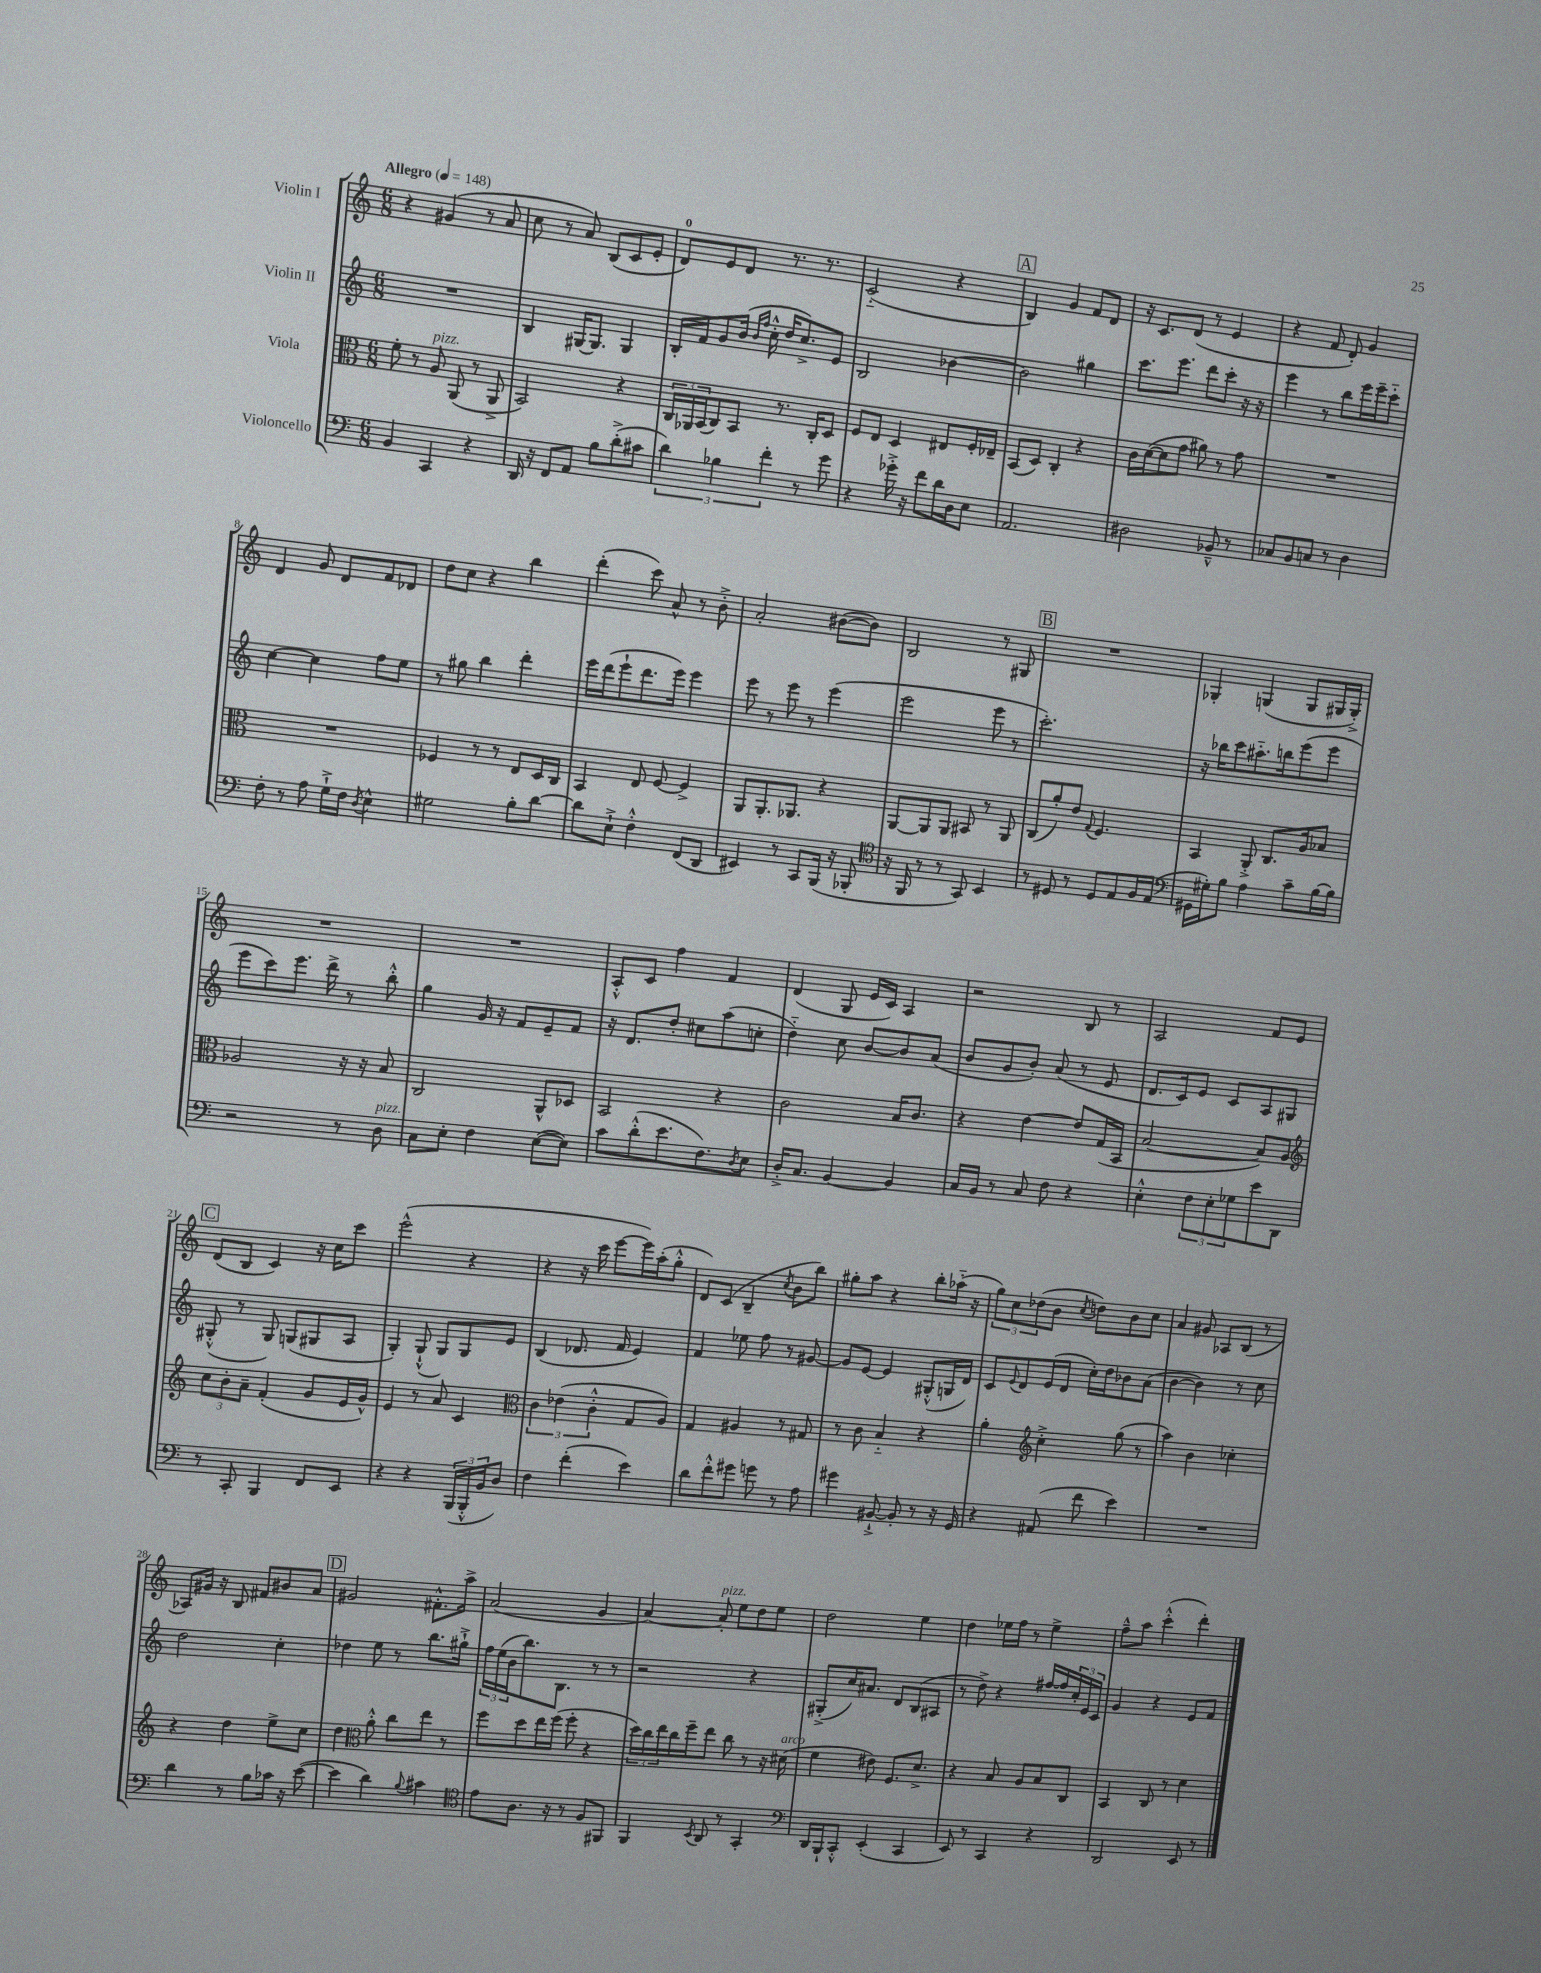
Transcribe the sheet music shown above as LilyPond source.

<<
\new StaffGroup <<
\new Staff = "s0" \with { instrumentName = "Violin I" } {
    \clef treble \key c \major \numericTimeSignature \time 6/8 \tempo "Allegro" 4 = 148
    r4 gis'4( r8 a'8 |
    c''8 r8 a'8) b8( c'8 e'8-. |
    d'8-0) e'8 d'8 r8. r8. |
    c'2-_( r4 |
    \mark \markup { \box "A" } b4) g'4 f'8 d'8 |
    r16 c'8. d'8( r8 e'4 |
    r4 f'8 d'8-.) g'4 |
    d'4 g'8 d'8 f'8 des'8 |
    d''8 c''8 r4 b''4 |
    d'''4-.( c'''8) a'8-^ r8 b'8-.-> |
    a'2-. bis'8~( bis'8) |
    b2 r8 gis8 |
    \mark \markup { \box "B" } R2. |
    ges4-. g4( g8 gis16 gis16-.->) |
    R2. |
    R2. |
    a8-.-^ c'8 f''4 f'4 |
    d'4( g8 e'16 c'16) a4 |
    r2 b8 r8 |
    a2 f'8 e'8 |
    \mark \markup { \box "C" } d'8( b8 c'4) r16 c''16 c'''8 |
    e'''2-^( r4 |
    r4 r16 c'''16 e'''8~ e'''16) a''16-.( g''8-.-^ |
    d'8) c'8( b4-- \acciaccatura { c''8 } b'8 b''8) |
    gis''8-. a''8 r4 b''8-. aes''16-_( r16 |
    \tuplet 3/2 { g''8) c''8 des''8( } b'8 \acciaccatura { c''8 } d''8) b'8 c''8 |
    a'4 gis'8 aes8 b8( r8 |
    aes8) gis'16 r16 b8 fis'8 bis'8 a'8 |
    \mark \markup { \box "D" } gis'2 fis'8.-.-^ a''16-> |
    a'2( g'4 |
    a'4~) a'8-.^\markup { \italic "pizz." } e''8 d''8 e''8 |
    d''2 e''4 |
    d''4 ees''16 f''16 r8 ees''4-> |
    f''8---^ a''8 c'''4-.-^( d'''4-.) \bar "|." |
}
\new Staff = "s1" \with { instrumentName = "Violin II" } {
    \clef treble \key c \major \numericTimeSignature \time 6/8
    R2. |
    b4 gis16~ gis8. gis4 |
    b16-. f'16 g'8 b'16( \grace { b'16 f''16 } c''16-.-^ d''16 c''8.->) e'8 |
    b2 bes'4~ |
    \mark \markup { \box "A" } bes'2 gis''4 |
    c'''8. e'''8. d'''8 c'''8-. r16 r16 |
    e'''4 r8 b''8 e'''16 e'''16-- c'''8-_ |
    c''4~ c''4 f''8 e''8 |
    r8 gis''8 b''4 d'''4-. |
    e'''16 d'''16( e'''8-! d'''8. e'''16) e'''4 |
    e'''8 r8 e'''8 r8 e'''4( |
    e'''2 e'''8 r8 |
    \mark \markup { \box "B" } c'''2.-.) |
    r16 bes''16 c'''8 ais''8.-_ b''16 e'''8( e'''8 |
    e'''8 c'''8) e'''8. d'''16-> r8 b''8-.-^ |
    g''4 g'16 r16 f'8 e'8-- f'8 |
    r16 d'8. d''8-. cis''8 a''8( c''8-. |
    d''4-_) c''8 b'8~ b'8 a'8( |
    b'8 g'8 b'8-.) a'8( r8 e'8 |
    d'8. c'16) e'8 c'8 a8 gis8 |
    \mark \markup { \box "C" } gis8-.-^( r8 gis8) g8( gis8 a8 |
    g4-.) g8-!-^( g8) g8 e'8 |
    b4( des'8. f'16 e'4) |
    f'4 ees''8 f''8 r8 gis'8~ |
    gis'8 e'8~ e'4 gis8-.-^( g16 d'16) |
    c'8 \appoggiatura { e'8 } d'8 e'16( d'16 c''16-.) d''16 bes'8 a'8( |
    b'4~ b'4) r8 c''8 |
    d''2 c''4-. |
    \mark \markup { \box "D" } des''4 e''8 r8 b''8. gis''16-!-> |
    \tuplet 3/2 { f''16 e''16( b'16 } b''8.) b8. r8 r8 |
    r2 r4 |
    gis8-.->( c''16) ais'8. d'8 b8( ais8 |
    r8 d''8->) r4 fis''16~ fis''16 \tuplet 3/2 { c''16-. e'16 c'16 } |
    g'4 r4 e'8 f'8 \bar "|." |
}
\new Staff = "s2" \with { instrumentName = "Viola" } {
    \clef alto \key c \major \numericTimeSignature \time 6/8
    f'8-. r8 a8^\markup { \italic "pizz." } a,8( r8 a,8-> |
    b,2) r4 |
    \tuplet 3/2 { c16 aes,16 b,16( } c8) b,8 r8. c16-. d8 |
    f8 e8 d4 eis8 f16-. ees16-- |
    \mark \markup { \box "A" } b,8( d8) c4-. r4 |
    c'16 d'16~( d'8 g'8 ais'8) r8 g'8 |
    R2. |
    R2. |
    fes4 r8 r8 e8 d16 c16 |
    b,4 e8 f8~ f4-> |
    a,8 a,8.-. aes,8. r4 |
    a,8~ a,8 a,8 bis,8 r8 a,8 |
    \mark \markup { \box "B" } c8( a'8-.) e'8 \appoggiatura { g8 } f4. |
    b,4 a,8-.-> c8. a16 bes8 |
    aes2 r16 r16 b8 |
    c2 a,8-^ des8 |
    b,2 r4 |
    c'2 b16 c'8. |
    r4 e'4~ e'8 g16( b,16 |
    b2~ b8) a8 |
    \mark \markup { \box "C" } \clef treble \tuplet 3/2 { c''8 b'8-. a'8-- } f'4-.( g'8 e'16 g'16-^) |
    e'4 r8 a'8 c'4 |
    \clef alto \tuplet 3/2 { c'4 ees'4( c'4-.-^ } g8 a8) |
    g4 ais4 r8 gis8 |
    r8 c'8 b4-_ r4 |
    a'4-. \clef treble c''4-.-> g''8( r8 |
    a''4) b'4 ces''4-. |
    r4 d''4 e''8-> c''8 |
    \mark \markup { \box "D" } d''4 \clef alto a'8-.-^ c''8 e''8 r8 |
    f''8 d''8 e''16 f''16( f''8-. r4 |
    \tuplet 3/2 { d''16) c''16 e''16 } c''16 f''16-- e''8 c''8 r8 r16 dis'16^\markup { \italic "arco" }( |
    f'4 eis'8) f8. d'8.-> |
    r4 b8 a8 b8 c8 |
    b,4 c8 r8 d'4 \bar "|." |
}
\new Staff = "s3" \with { instrumentName = "Violoncello" } {
    \clef bass \key c \major \numericTimeSignature \time 6/8
    b,4 c,4 r4 |
    d,16 r16 f,8 a,8 b8 d'8-.->( cis'8 |
    \tuplet 3/2 { d'4) bes4 f'4-. } r8 g'8 |
    r4 ges'16-.-> r16 f'8 d'16 d16 e8 |
    \mark \markup { \box "A" } a,2. |
    dis2 bes,8---^ r8 |
    ces8 b,8 c8 r8 d4 |
    f8-. r8 a8 g16-!-> f16 \acciaccatura { d8 } e4-^ |
    gis2 b8-. d'8~ |
    d'8 e8-!-> f4-.-^ f,8( d,8 |
    eis,4) r8 c,8 b,,16( r16 bes,,8-. |
    \clef tenor r16 f,16 r8 r8 g,8) b,4 |
    \mark \markup { \box "B" } r8 dis8 r8 dis8 e8 f16 e16( |
    \clef bass gis,16 gis16-.) b8 a4 c'8-- b16~ b16 |
    r2 r8 d8^\markup { \italic "pizz." } |
    c8 e8-. f4 e8~( e8) |
    c'8 d'8-.-^( e'8. f8.) \acciaccatura { d8 } e8 |
    d16-.-> c8. b,4~ b,4 |
    c16 b,16 r8 c8 f8 r4 |
    e4-.-^ \tuplet 3/2 { f8 e8-. ges8 } e'8 d,8 |
    \mark \markup { \box "C" } r8 c,8-. b,,4 f,8 e,8 |
    r4 r4 \tuplet 3/2 { b,,16( b,,16-.-^ b,16 } d8) |
    f4 f'4-.( e'4) |
    d'8 f'8-.-^ gis'8 g'8 r8 a8 |
    gis'4 bis,8~-!-> bis,8-. r8 r16 g,16 |
    r4 ais,8( f'8 e'4) |
    R2. |
    d'4 r8 b8 ces'16 r16 e'8~( |
    \mark \markup { \box "D" } e'4 d'4) \appoggiatura { b8 } cis'4 |
    \clef tenor e'8 a8. r16 r8 f8 fis,8 |
    f,4 \acciaccatura { b,8 } a,8 r8 g,4-. |
    \clef bass d,16 b,,16-! c,8-.-^ e,4-.( c,4 |
    e,8) r8 c,4 r4 |
    d,2 e,8 r8 \bar "|." |
}
>>
>>
